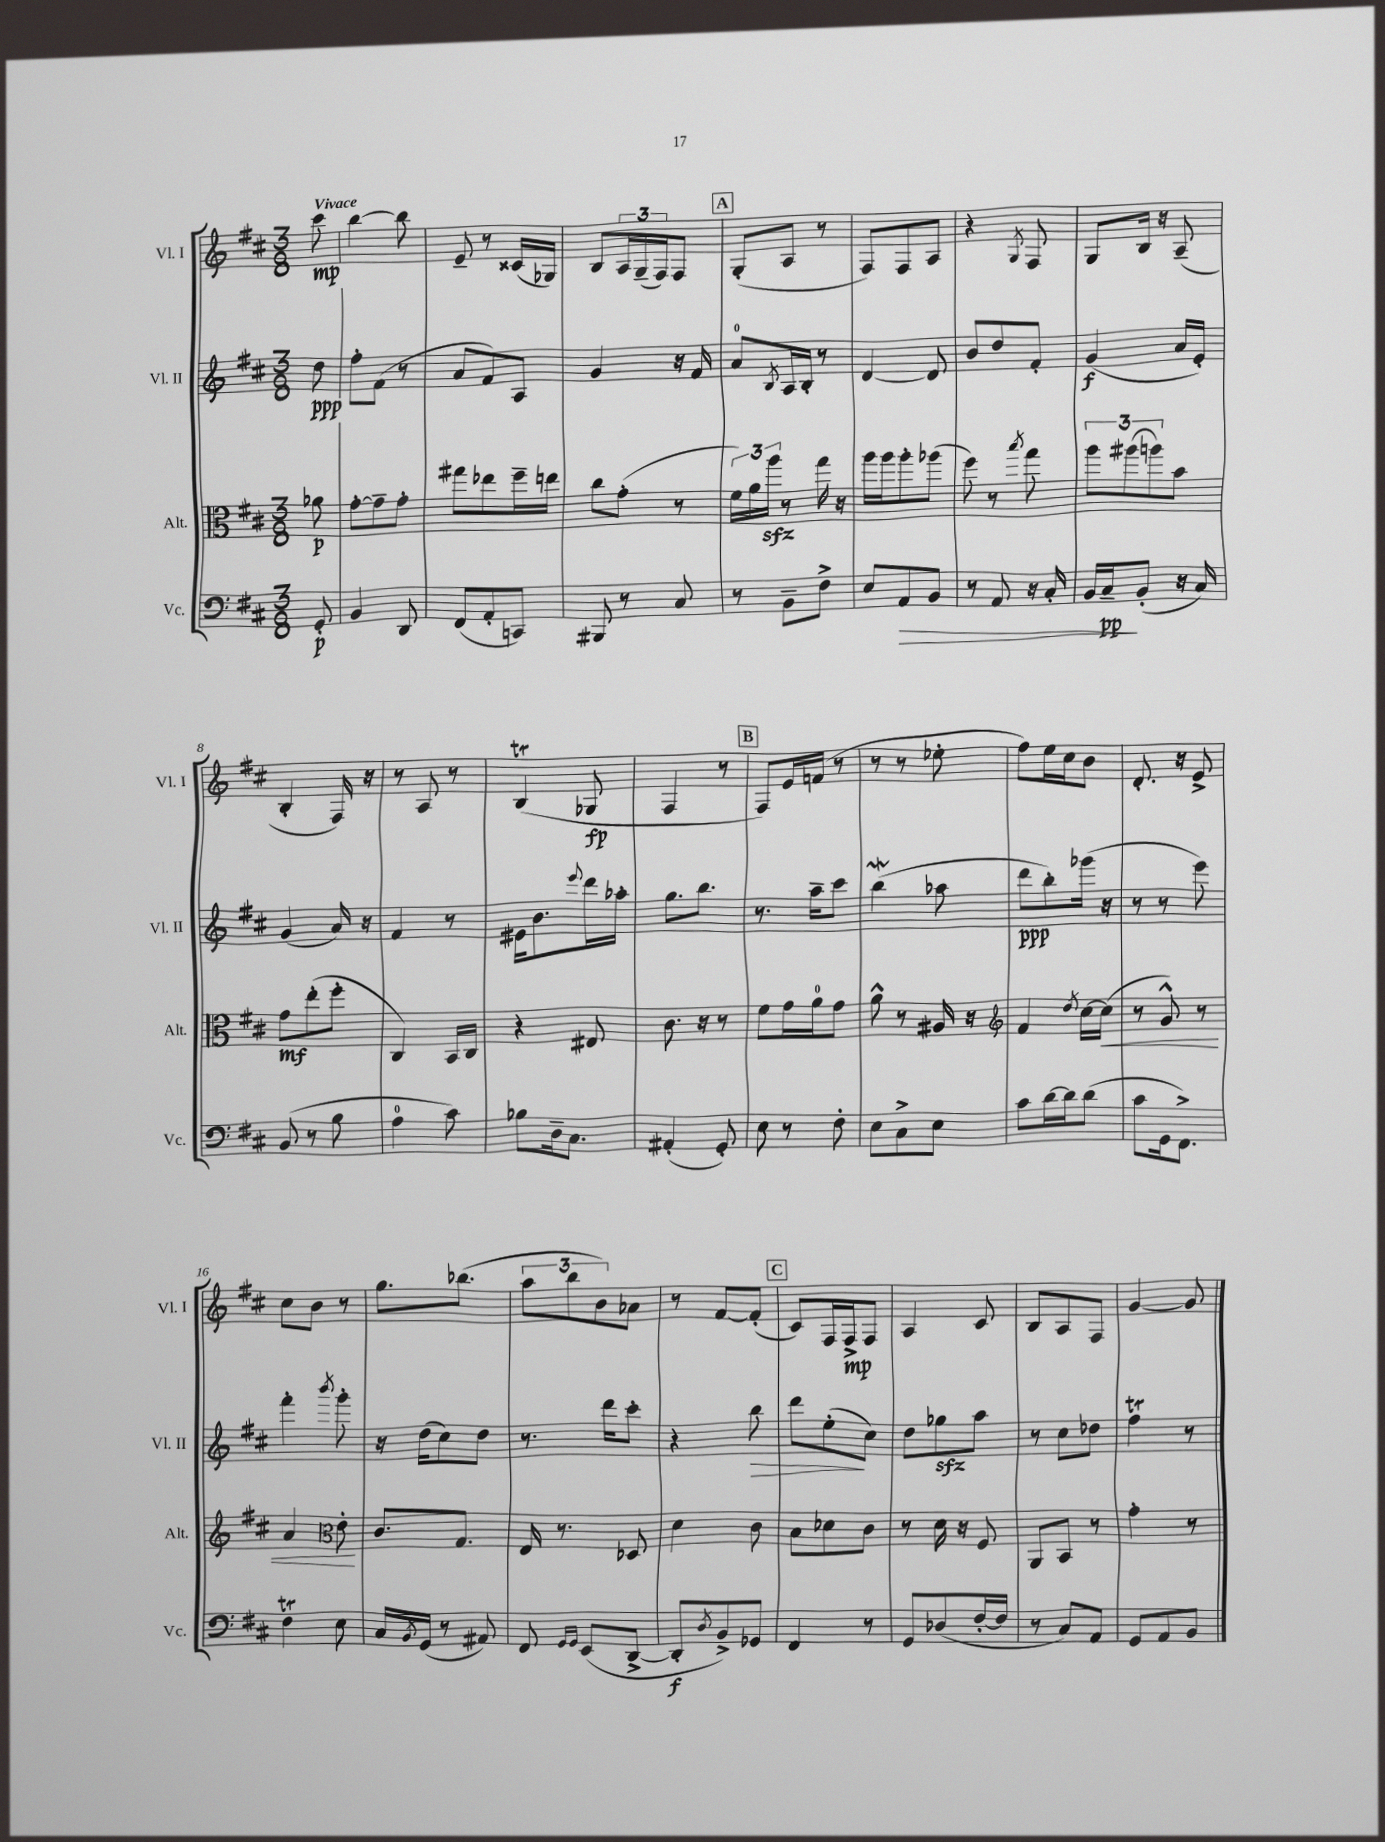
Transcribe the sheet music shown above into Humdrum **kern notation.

**kern	**kern	**kern	**kern
*staff4	*staff3	*staff2	*staff1
*clefF4	*clefC3	*clefG2	*clefG2
*k[f#c#]	*k[f#c#]	*k[f#c#]	*k[f#c#]
*M3/8	*M3/8	*M3/8	*M3/8
8GG'/	8a-\	8dd\	8ccc#\
=	=	=	=
4BB/	[8g'\L	8ff#'\L	[4bb\
.	8g~\]	(8f#\J	.
8DD/	8g'\J	8r	8bb\]
=	=	=	=
(8FF#/L	8gg#\L	8a/L	8e~/
8AA'/	8ee-\	8f#/)	8r
8CC/J)	16ff#~\L	8A/J	(16c##/LL
.	16ee\JJ	.	16G-/JJ)
=	=	=	=
8BBB#/	8cc#\L	4g/	8B/L
8r	(8g'\J	.	24A/L
.	.	.	(24G~/
.	.	.	24F#/J)
8C#/	8r	16r	8F#/J
.	.	16f#/	.
=	=	=	=
8r	24f#\LL)	8a/L	(8G'/L
.	24a\	.	.
.	24aa\JJ	.	.
.	.	8qB/	.
8BB~\L	8r	16A/L	8A/J
.	.	16B'/JJ	.
8F#^\J	16gg\	8r	8r
.	16r	.	.
=	=	=	=
8E/L	16aa\LL	[4d/	8F#/L)
.	16aa\J	.	.
8AA/	8aa'\	.	8F#/
8BB/J	(8aa-\J	8d/]	8A/J
=	=	=	=
8r	8ff#\)	8b/L	4r
8AA/	8r	8dd/	.
.	8qbb/	.	8qG/
16r	8gg\	8f#'/J	8F#/
16C#'/	.	.	.
=	=	=	=
16BB/LL	12aa\L	(4g/	8G/L
16C#~/J	.	.	.
.	(12aa#\	.	.
(8BB'/J	.	.	16B/Jk
.	12aa\)	.	.
.	.	.	16r
16r	8b\J	16a/LL	(8A~/
16C#/)	.	16e'/JJ)	.
=	=	=	=
(8BB/	8g\L	(4g/	4B'/
8r	(8ee'\	.	.
8B\	8ff#'\J	16a/)	16F#/)
.	.	16r	16r
=	=	=	=
4A\	4C#/)	4f#/	8r
.	.	.	8A/
8c#\)	16BB/LL	8r	8r
.	16C#/JJ	.	.
=	=	=	=
8B-\L	4r	16e#\LK	(4B/
.	.	8.b\	.
16D~\k	.	.	.
8.C#\J	.	.	.
.	.	8qqeee/	.
.	8E#/	16ddd\L	8G-/
.	.	16aa-'\JJ	.
=	=	=	=
(4AA#'/	8.c#\	8.gg\L	4F#/
.	16r	8.bb\J	.
8GG'/)	8r	.	8r
=	=	=	=
8E\	8f#\L	8.r	8F#/L)
8r	16g\L	.	16e/L
.	16a\J	16aa~\LK	(16f/JJ
8F#'\	8g\J	8ccc#\J	8r
=	=	=	=
8E\L	8a^^\	(4bb\	8r
8C#^\	8r	.	8r
8E\J	16A#/	8aa-\	8ee-'\
.	16r	.	.
=	=	=	=
*	*clefG2	*	*
8c#\L	4f#/	8ddd\L	8ff#\L)
[16d\L	.	8bb'\)	16ee\L
16d\]J	.	.	16cc#\J
.	8qdd/	.	.
(8d\J	[16cc#\LL	(16ggg-\Jk	8b\J
.	(16cc#\]JJ	16r	.
=	=	=	=
8c#\L	8r	8r	8.d'/
16GG\k	8g^^/)	8r	.
8.FF#^\J)	.	.	16r
.	8r	8eee\)	8e^/
=	=	=	=
4F#\	4a/	4fff#'\	8cc#\L
.	.	.	8b\J
*	*clefC3	*	*
.	.	8qbbb/	.
8E\	8e'\	8ggg'\	8r
=	=	=	=
16C#/LL	8.c#/L	16r	8.gg\L
8qBB/	.	.	.
(16GG/JJ	.	(16dd\LK	.
8r	.	8cc#\)	.
.	8.G/J	.	(8.bb-\J
8AA#/)	.	8dd\J	.
=	=	=	=
8FF#/	16E/	8.r	12aa\L
.	8.r	.	.
.	.	.	12bb\
16qqGG/LL	.	.	.
16qqGG/JJ	.	.	.
(8EE/L	.	.	.
.	.	.	12b\)
.	.	16ddd\LK	.
[8DD^/J	8D-/	8ccc#'\J	8a-\J
=	=	=	=
8DD'/]L	4d\	4r	8r
8qD/	.	.	.
8BB^/)	.	.	[8f#/L
8GG-/J	8c#\	8bb\	(8f#'/]J
=	=	=	=
4FF#/	8B\L	8ddd\L	8c#/L)
.	8d-\	(8ee'\	16F#/L
.	.	.	16F#^/J
8r	8c#\J	8cc#\J)	8F#/J
=	=	=	=
8GG/L	8r	8dd\L	4A/
(8D-/	16d\	8gg-\	.
.	16r	.	.
[16F#'/L	8F#/	8aa\J	8c#/
16F#/]JJ	.	.	.
=	=	=	=
8r	8AA/L	8r	8B/L
8C#/L)	8BB/J	8cc#\L	8A/
8AA/J	8r	8dd-\J	8F#/J
=	=	=	=
8GG/L	4g'\	4ff#\	[4g/
8AA/	.	.	.
8BB/J	8r	8r	8g/]
==	==	==	==
*-	*-	*-	*-
